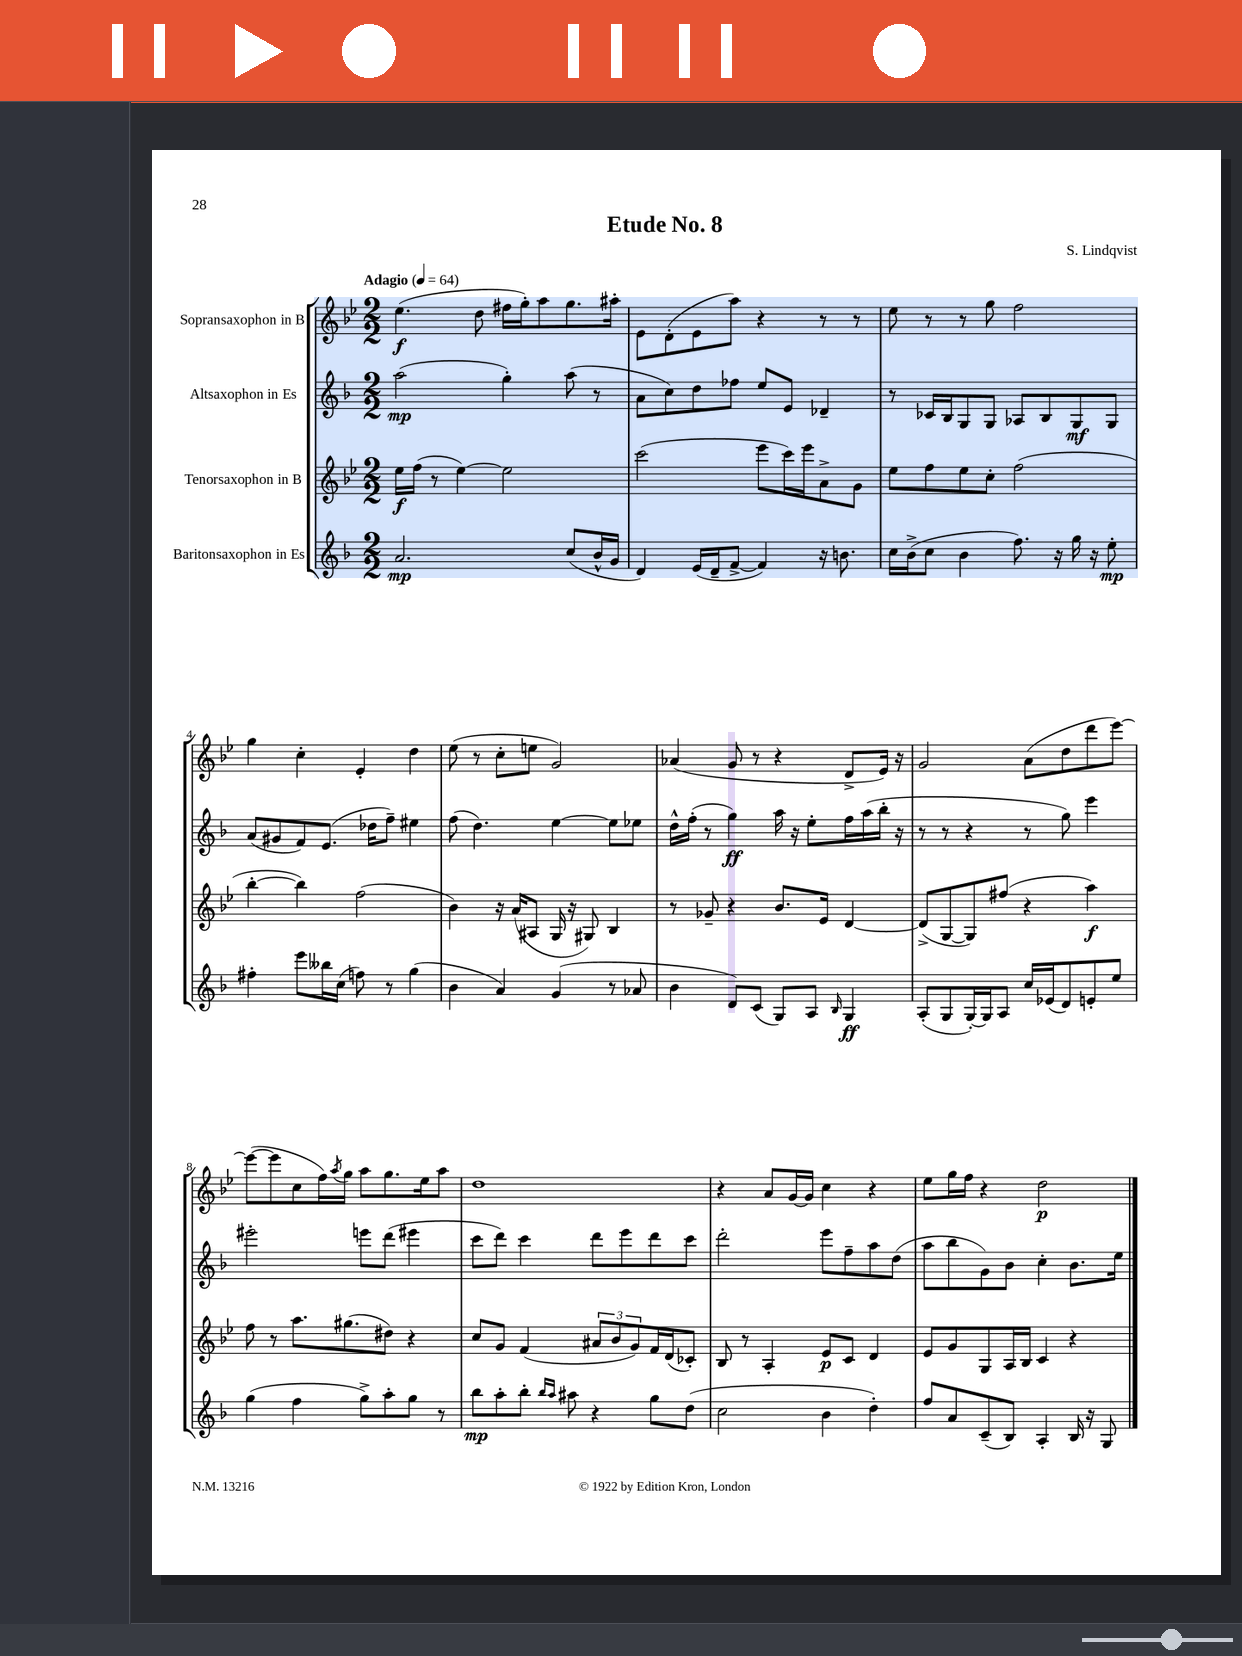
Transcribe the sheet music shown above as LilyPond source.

\header { title = "Etude No. 8" composer = "S. Lindqvist" }
<<
\new StaffGroup <<
\new Staff = "s0" \with { instrumentName = "Sopransaxophon in B" } {
    \clef treble \key bes \major \numericTimeSignature \time 2/2 \tempo "Adagio" 4 = 64
    ees''4.\f( d''8 fis''16 g''16-.) a''8 g''8. ais''16-. |
    ees'8 d'8-.( ees'8 a''8) r4 r8 r8 |
    ees''8 r8 r8 g''8 f''2 |
    g''4 c''4-. ees'4-. d''4 |
    ees''8( r8 c''8-. e''8 g'2) |
    aes'4( g'8 r8 r4 d'8-> ees'16) r16 |
    g'2 a'8( d''8 d'''8 ees'''8~) |
    ees'''8~( ees'''8 c''8 f''16) \acciaccatura { a''8 } g''16 a''8 g''8. ees''16 a''8 |
    d''1 |
    r4 a'8 g'16~ g'16 c''4 r4 |
    ees''8 g''16 f''16 r4 d''2\p \bar "|." |
}
\new Staff = "s1" \with { instrumentName = "Altsaxophon in Es" } {
    \clef treble \key f \major \numericTimeSignature \time 2/2
    a''2\mp( g''4-.) a''8( r8 |
    a'8 c''8) d''8 fes''8 e''8 e'8 des'4-- |
    r8 ces'16 bes16 g8 g8 aes8 bes8 g8\mf g8 |
    a'8( gis'8 f'8) e'8.( des''16 f''8--) eis''4 |
    f''8( d''4.) e''4~ e''8 ees''8 |
    d''16-^ f''16-.( r8 g''4\ff) a''16 r16 e''8-. f''16 a''16( bes''16-. r16 |
    r8 r8 r4 r8 g''8) e'''4 |
    eis'''2-. e'''8 d'''8( eis'''4 |
    c'''8 d'''8) c'''4 d'''8 e'''8 d'''8 c'''8 |
    d'''2-. e'''8 f''8-- a''8 d''8( |
    a''8 bes''8 g'8) bes'8 c''4-. bes'8. e''16 \bar "|." |
}
\new Staff = "s2" \with { instrumentName = "Tenorsaxophon in B" } {
    \clef treble \key bes \major \numericTimeSignature \time 2/2
    ees''16\f f''16( r8 ees''4~) ees''2 |
    c'''2( ees'''8 c'''16) ees'''16 a'8-> g'8 |
    ees''8 f''8 ees''8 c''8-. f''2( |
    bes''4~-. bes''4) f''2( |
    bes'4) r16 a'16( ais8 g16 r16 gis8) bes4 |
    r8 ges'8-- r4 bes'8. ees'16 d'4~ |
    d'8->( g8~ g8) fis''8( r4 a''4\f) |
    f''8 r8 a''8. gis''8.( dis''8) r4 |
    c''8 g'8 f'4( \tuplet 3/2 { ais'8 bes'8 g'8) } f'16 d'16( ces'8-.) |
    bes8 r8 a4-. ees'8\p c'8 d'4 |
    ees'8 g'8 g8 a16 bes16 c'4 r4 \bar "|." |
}
\new Staff = "s3" \with { instrumentName = "Baritonsaxophon in Es" } {
    \clef treble \key f \major \numericTimeSignature \time 2/2
    a'2.\mp c''8( bes'16-^ g'16 |
    d'4) e'16( d'16-- f'8~-> f'4) r16 b'8. |
    c''16 bes'16->( c''8 bes'4 f''8.) r16 g''16 r16 e''8-.\mp |
    fis''4-. e'''8 beses''16 c''16( f''8) r8 g''4( |
    bes'4 a'4) g'4( r8 aes'8 |
    bes'4 d'8) c'8( g8) a8 \grace { bes16 } g4\ff |
    a8-.( g8 g16~-.) g16 a8 c''16 ees'16( d'8) e'8-. e''8 |
    g''4( f''4 g''8->) a''8-. g''8 r8 |
    bes''8\mp a''8-. bes''8-. \grace { bes''16 a''16 } ais''8 r4 g''8 d''8( |
    c''2 bes'4 d''4-.) |
    f''8 a'8 c'8--( bes8) a4-. bes16 r16 g8 \bar "|." |
}
>>
>>
